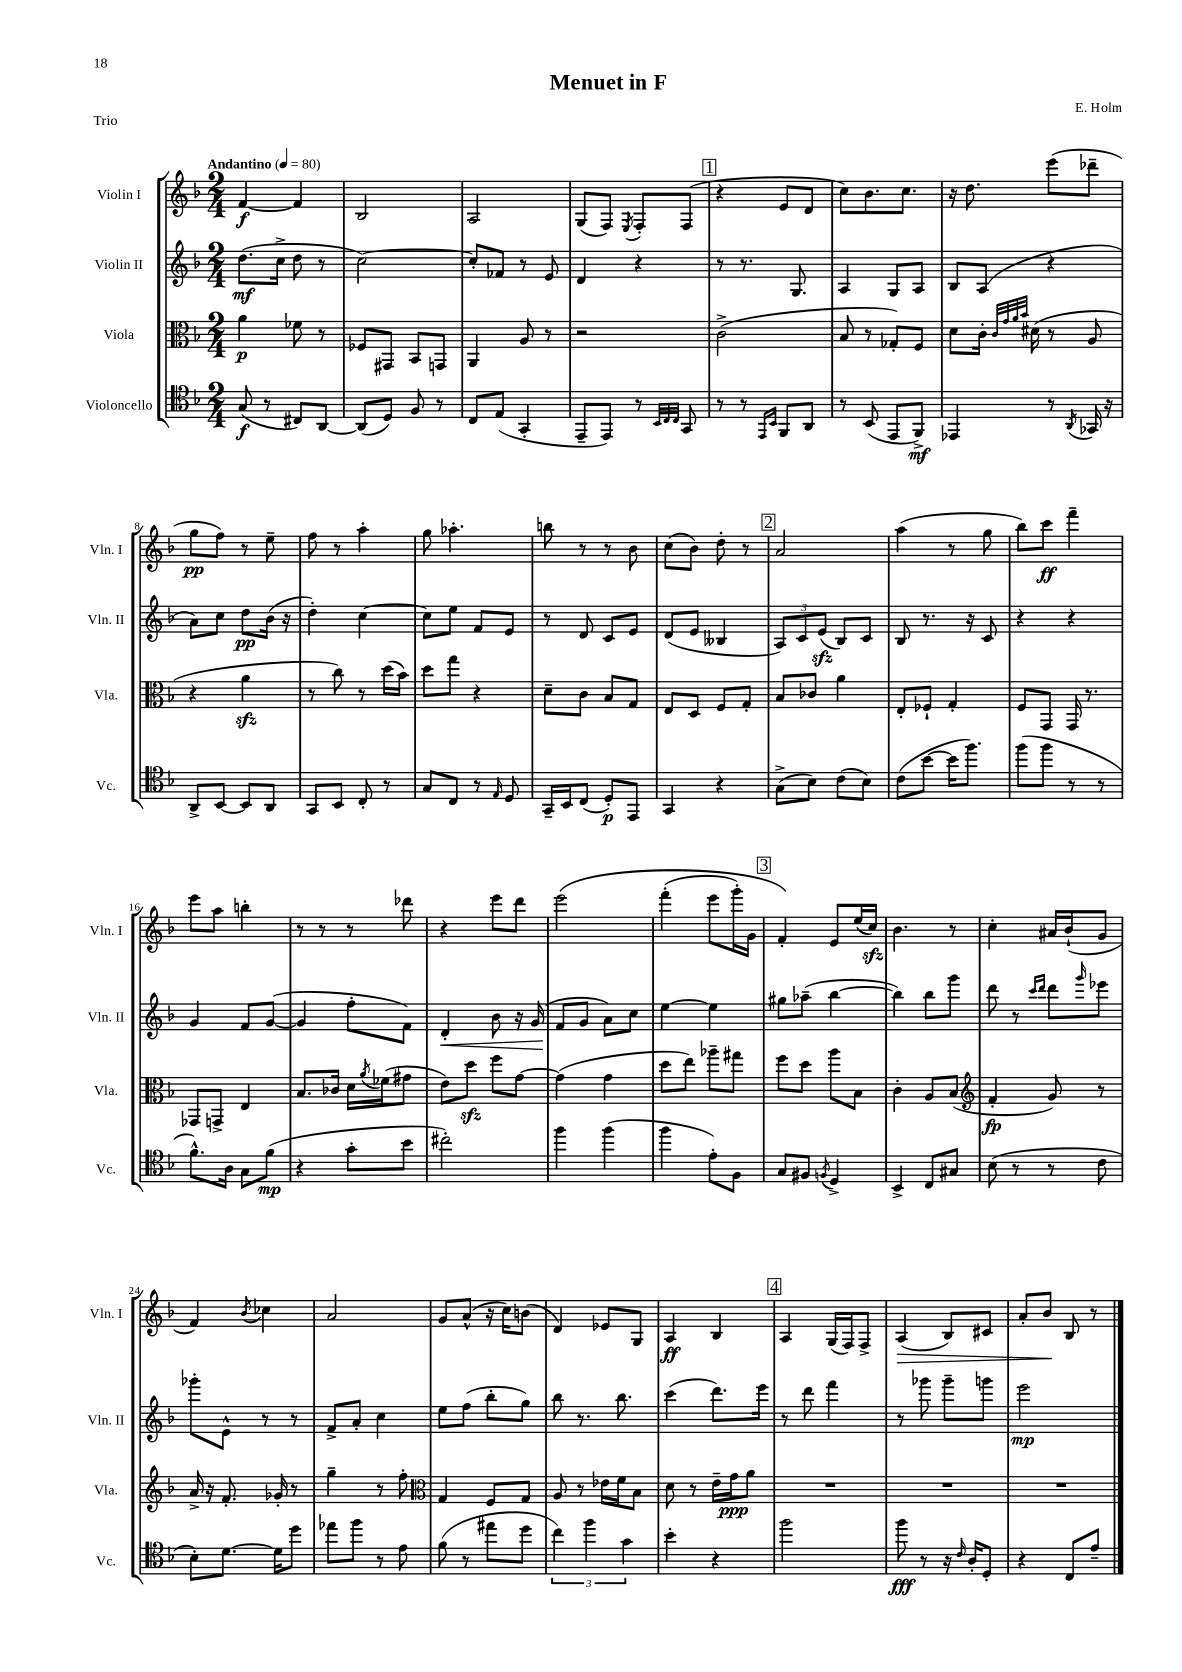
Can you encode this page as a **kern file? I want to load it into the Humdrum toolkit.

**kern	**dynam	**kern	**dynam	**kern	**dynam	**kern	**dynam
*part4	*part4	*part3	*part3	*part2	*part2	*part1	*part1
*staff4	*staff4	*staff3	*staff3	*staff2	*staff2	*staff1	*staff1
*I"Violoncello	*	*I"Viola	*	*I"Violin II	*	*I"Violin I	*
*I'Vc.	*	*I'Vla.	*	*I'Vln. II	*	*I'Vln. I	*
*clefC4	*	*clefC3	*	*clefG2	*	*clefG2	*
*k[b-]	*	*k[b-]	*	*k[b-]	*	*k[b-]	*
*M2/4	*	*M2/4	*	*M2/4	*	*M2/4	*
*MM80	*	*MM80	*	*MM80	*	*MM80	*
=1	=1	=1	=1	=1	=1	=1	=1
!	!	!	!	!	!	!LO:TX:a:B:t=Andantino	!
(8G/	f	4a\	p	(8.dd\L	mf	[4f/	f
8r	.	.	.	.	.	.	.
.	.	.	.	16cc^\Jk	.	.	.
8C#X/L)	.	8f-X\	.	8dd\	.	4f/]	.
[8AA/J	.	8r	.	8r	.	.	.
=2	=2	=2	=2	=2	=2	=2	=2
(8AA/L]	.	8F-X/L	.	[2cc\)	.	2B-/	.
8D/J)	.	8GG#X/J	.	.	.	.	.
8F/	.	8BB-/L	.	.	.	.	.
8r	.	8GGn/J	.	.	.	.	.
=3	=3	=3	=3	=3	=3	=3	=3
8C/L	.	4AA/	.	8cc'/L]	.	2A/	.
(8E/J	.	.	.	8f-X/J	.	.	.
4GG'/	.	8A/	.	8r	.	.	.
.	.	8r	.	8e/	.	.	.
=4	=4	=4	=4	=4	=4	=4	=4
8EE~/L	.	2r	.	4d/	.	(8G/L	.
8EE/J)	.	.	.	.	.	8F/J)	.
.	.	.	.	.	.	8qE/	.
8r	.	.	.	4r	.	8F'/L	.
32qqBB-/LLL	.	.	.	.	.	.	.
32qqC/	.	.	.	.	.	.	.
32qqC/JJJ	.	.	.	.	.	.	.
8GG/	.	.	.	.	.	(8F/J	.
!!LO:REH:place=s1:t=1
=5	=5	=5	=5	=5	=5	=5	=5
8r	.	(2c^\	.	8r	.	4r	.
8r	.	.	.	8.r	.	.	.
16qqEE/LL	.	.	.	.	.	.	.
16qqBB-/JJ	.	.	.	.	.	.	.
8FF/L	.	.	.	.	.	8e/L	.
.	.	.	.	8.G/	.	.	.
8AA/J	.	.	.	.	.	8d/J	.
=6	=6	=6	=6	=6	=6	=6	=6
8r	.	8B-/	.	4A/	.	8cc\L)	.
(8BB-/	.	8r	.	.	.	8.b-\	.
8EE/L	.	8G-X'/L)	.	8G/L	.	.	.
.	.	.	.	.	.	8.cc\J	.
8FF^/J)	mf	8F/J	.	8A/J	.	.	.
=7	=7	=7	=7	=7	=7	=7	=7
4EE-X/	.	8d\L	.	8B-/L	.	16r	.
.	.	.	.	.	.	8.dd\	.
.	.	16c'\Jk	.	(8A/J	.	.	.
.	.	32qqc/LLL	.	.	.	.	.
.	.	32qqg/	.	.	.	.	.
.	.	32qqa/	.	.	.	.	.
.	.	32qqb-/JJJ	.	.	.	.	.
.	.	(16d#X\	.	.	.	.	.
8r	.	8r	.	4r	.	(8eee\L	.
8qAA/	.	.	.	.	.	.	.
16GG-X/	.	8A/	.	.	.	8ddd-X~\J	.
16r	.	.	.	.	.	.	.
!!LO:LB:g=z
=8	=8	=8	=8	=8	=8	=8	=8
8AA^/L	.	4r	.	8a\L)	.	8gg\L	pp
[8BB-/J	.	.	.	8cc\J	.	8ff\J)	.
8BB-/L]	.	4azz\	.	8dd\L	pp	8r	.
8AA/J	.	.	.	(16b-\Jk	.	8ee~\	.
.	.	.	.	16r	.	.	.
=9	=9	=9	=9	=9	=9	=9	=9
8GG/L	.	8r	.	4dd'\)	.	8ff\	.
8BB-/J	.	8cc\)	.	.	.	8r	.
8C'/	.	8r	.	[4cc\	.	4aa'\	.
8r	.	(16dd\LL	.	.	.	.	.
.	.	16b-\JJ)	.	.	.	.	.
=10	=10	=10	=10	=10	=10	=10	=10
8G/L	.	8dd\L	.	8cc\L]	.	8gg\	.
8C/J	.	8gg\J	.	8ee\J	.	4.aa-X'\	.
8r	.	4r	.	8f/L	.	.	.
16qqE/	.	.	.	.	.	.	.
8D/	.	.	.	8e/J	.	.	.
=11	=11	=11	=11	=11	=11	=11	=11
16GG~/LL	.	8d~\L	.	8r	.	8bbn\	.
16BB-/J	.	.	.	.	.	.	.
(8C/J	.	8c\J	.	8d/	.	8r	.
8D'/L)	p	8B-/L	.	8c/L	.	8r	.
8EE/J	.	8G/J	.	8e/J	.	8b-\	.
=12	=12	=12	=12	=12	=12	=12	=12
4GG/	.	8E/L	.	(8d/L	.	(8cc\L	.
.	.	8D/J	.	8e/J	.	8b-\J)	.
4r	.	8F/L	.	4B--X/	.	8dd'\	.
.	.	8G'/J	.	.	.	8r	.
!!LO:REH:place=s1:t=2
=13	=13	=13	=13	=13	=13	=13	=13
(8G^\L	.	8B-/L	.	12A/L)	.	2a/	.
.	.	.	.	12c/	.	.	.
8B-\J)	.	8c-X/J	.	.	.	.	.
.	.	.	.	(12ezz/J	.	.	.
(8c\L	.	4a\	.	8B-/L)	.	.	.
8B-\J)	.	.	.	8c/J	.	.	.
=14	=14	=14	=14	=14	=14	=14	=14
(8c\L	.	8E'/L	.	8B-/	.	(4aa\	.
[8b-\J	.	8F-X`/J	.	8.r	.	.	.
16b-\KL]	.	4G'/	.	.	.	8r	.
8.ff\J)	.	.	.	16r	.	.	.
.	.	.	.	8c/	.	8gg\	.
=15	=15	=15	=15	=15	=15	=15	=15
(8ff\L	.	8F/L	.	4r	.	8bb-\L)	.
8ff\J	.	8GG/J	.	.	.	8ccc\J	ff
8r	.	16GG/	.	4r	.	4fff~\	.
.	.	8.r	.	.	.	.	.
8r	.	.	.	.	.	.	.
!!LO:LB:g=z
=16	=16	=16	=16	=16	=16	=16	=16
8.f^^\L)	.	8GG-X/L	.	4g/	.	8eee\L	.
.	.	8GGn^/J	.	.	.	8aa\J	.
16A\Jk	.	.	.	.	.	.	.
8G\L	.	4E/	.	8f/L	.	4bbn'\	.
(8f\J	mp	.	.	([8g/J	.	.	.
=17	=17	=17	=17	=17	=17	=17	=17
4r	.	8.B-/L	.	4g/]	.	8r	.
.	.	.	.	.	.	8r	.
.	.	16c-X/Jk	.	.	.	.	.
8g'\L	.	16d\LL	.	8ff'\L	.	8r	.
.	.	8qa/	.	.	.	.	.
.	.	(16f-X\J	.	.	.	.	.
8b-\J	.	8g#X\J	.	8f\J)	.	8ddd-X\	.
=18	=18	=18	=18	=18	=18	=18	=18
!	!	!	!	!	!LO:HP:b	!	!
2cc#X'\)	.	8e\L)	.	4d'/	<	4r	.
.	.	8ddzz\J	.	.	.	.	.
.	.	8ff\L	.	8b-\	.	8eee\L	.
.	.	[8g\J	.	16r	.	8ddd\J	.
.	.	.	.	(16g/	.	.	.
=19	=19	=19	=19	=19	=19	=19	=19
4ff\	.	(4g\]	.	8f/L	.	(2eee\	.
.	.	.	.	8g/J	[	.	.
(4ff\	.	4g\	.	8a\L)	.	.	.
.	.	.	.	8cc\J	.	.	.
=20	=20	=20	=20	=20	=20	=20	=20
4ff\	.	8dd\L	.	[4ee\	.	(4fff'\	.
.	.	8ee\J)	.	.	.	.	.
8e'\L)	.	8aa-X~\L	.	4ee\]	.	8eee\L	.
8F\J	.	8gg#X\J	.	.	.	16ggg'\L)	.
.	.	.	.	.	.	16g\JJ	.
!!LO:REH:place=s1:t=3
=21	=21	=21	=21	=21	=21	=21	=21
8G/L	.	8ff\L	.	8gg#X\L	.	4f'/)	.
8F#X/J	.	8dd\J	.	(8aa-X~\J	.	.	.
8qFn/	.	.	.	.	.	.	.
4D^/	.	8aa\L	.	[4bb-\	.	8e/L	.
.	.	8B-\J	.	.	.	(16ee/L	.
.	.	.	.	.	.	16cczz/JJ)	.
=22	=22	=22	=22	=22	=22	=22	=22
4BB-^/	.	4c'\	.	4bb-\])	.	4.b-\	.
8C/L	.	8A/L	.	8bb-\L	.	.	.
8G#X/J	.	(8B-/J	.	8ggg\J	.	8r	.
=23	=23	=23	=23	=23	=23	=23	=23
*	*	*clefG2	*	*	*	*	*
(8B-\	.	4f'/	fp	8ddd\	.	4cc'\	.
8r	.	.	.	8r	.	.	.
.	.	.	.	16qqccc/LL	.	.	.
.	.	.	.	16qqddd/JJ	.	.	.
8r	.	8g/)	.	8ddd\L	.	16a#X/LL	.
.	.	.	.	.	.	(16b-`/J	.
.	.	.	.	16qqggg/	.	.	.
8c\	.	8r	.	8eee-X\J	.	8g/J	.
!!LO:LB:g=z
=24	=24	=24	=24	=24	=24	=24	=24
8B-'\L)	.	16a^/	.	8ggg-X'\L	.	4f/)	.
.	.	16r	.	.	.	.	.
[8.d\J	.	8.f'/	.	8e^^\J	.	.	.
.	.	.	.	.	.	8qb-/	.
.	.	.	.	8r	.	4cc-X\	.
16d\KL]	.	16g-X'/	.	.	.	.	.
8dd\J	.	8r	.	8r	.	.	.
=25	=25	=25	=25	=25	=25	=25	=25
8ee-X\L	.	4gg~\	.	8f^/L	.	2a/	.
8ff\J	.	.	.	8a'/J	.	.	.
8r	.	8r	.	4cc\	.	.	.
8e\	.	8ff'\	.	.	.	.	.
=26	=26	=26	=26	=26	=26	=26	=26
*	*	*clefC3	*	*	*	*	*
(8f\	.	4G/	.	8ee\L	.	8g/L	.
8r	.	.	.	(8ff\J	.	(8a^^/J	.
8ee#X\L	.	8F/L	.	8bb-'\L	.	16r	.
.	.	.	.	.	.	16cc\KL)	.
8dd\J	.	8G/J	.	8gg\J)	.	(8bn\J	.
=27	=27	=27	=27	=27	=27	=27	=27
6cc\)	.	8A/	.	8bb-\	.	4d/)	.
.	.	8r	.	8.r	.	.	.
6ff\	.	.	.	.	.	.	.
.	.	16e-X\LL	.	.	.	8e-X/L	.
.	.	16f\J	.	8.bb-\	.	.	.
6g\	.	.	.	.	.	.	.
.	.	8B-\J	.	.	.	8G/J	.
=28	=28	=28	=28	=28	=28	=28	=28
4b-'\	.	8d\	.	(4ccc\	.	4A/	ff
.	.	8r	.	.	.	.	.
4r	.	16e~\LL	.	8.ddd\L)	.	4B-/	.
.	.	16g\J	ppp	.	.	.	.
.	.	8a\J	.	.	.	.	.
.	.	.	.	16eee\Jk	.	.	.
!!LO:REH:place=s1:t=4
=29	=29	=29	=29	=29	=29	=29	=29
2ff\	.	2r	.	8r	.	4A/	.
.	.	.	.	8ddd\	.	.	.
.	.	.	.	4fff\	.	(16G/LL	.
.	.	.	.	.	.	16F/J)	.
.	.	.	.	.	.	8F^/J	.
=30	=30	=30	=30	=30	=30	=30	=30
!	!	!	!	!	!	!	!LO:HP:b
8ff\	fff	2r	.	8r	.	(4A/	>
8r	.	.	.	8ggg-X\	.	.	.
16r	.	.	.	8ggg-~\L	.	8B-/L)	.
16qqc/	.	.	.	.	.	.	.
16A'/KL	.	.	.	.	.	.	.
8D'/J	.	.	.	8gggn\J	.	8c#X/J	.
=31	=31	=31	=31	=31	=31	=31	=31
4r	.	2r	.	2eee\	mp	8a'/L	.
.	.	.	.	.	.	8b-/J	.
8C/L	.	.	.	.	.	8B-/	]
8e~/J	.	.	.	.	.	8r	.
==	==	==	==	==	==	==	==
*-	*-	*-	*-	*-	*-	*-	*-
